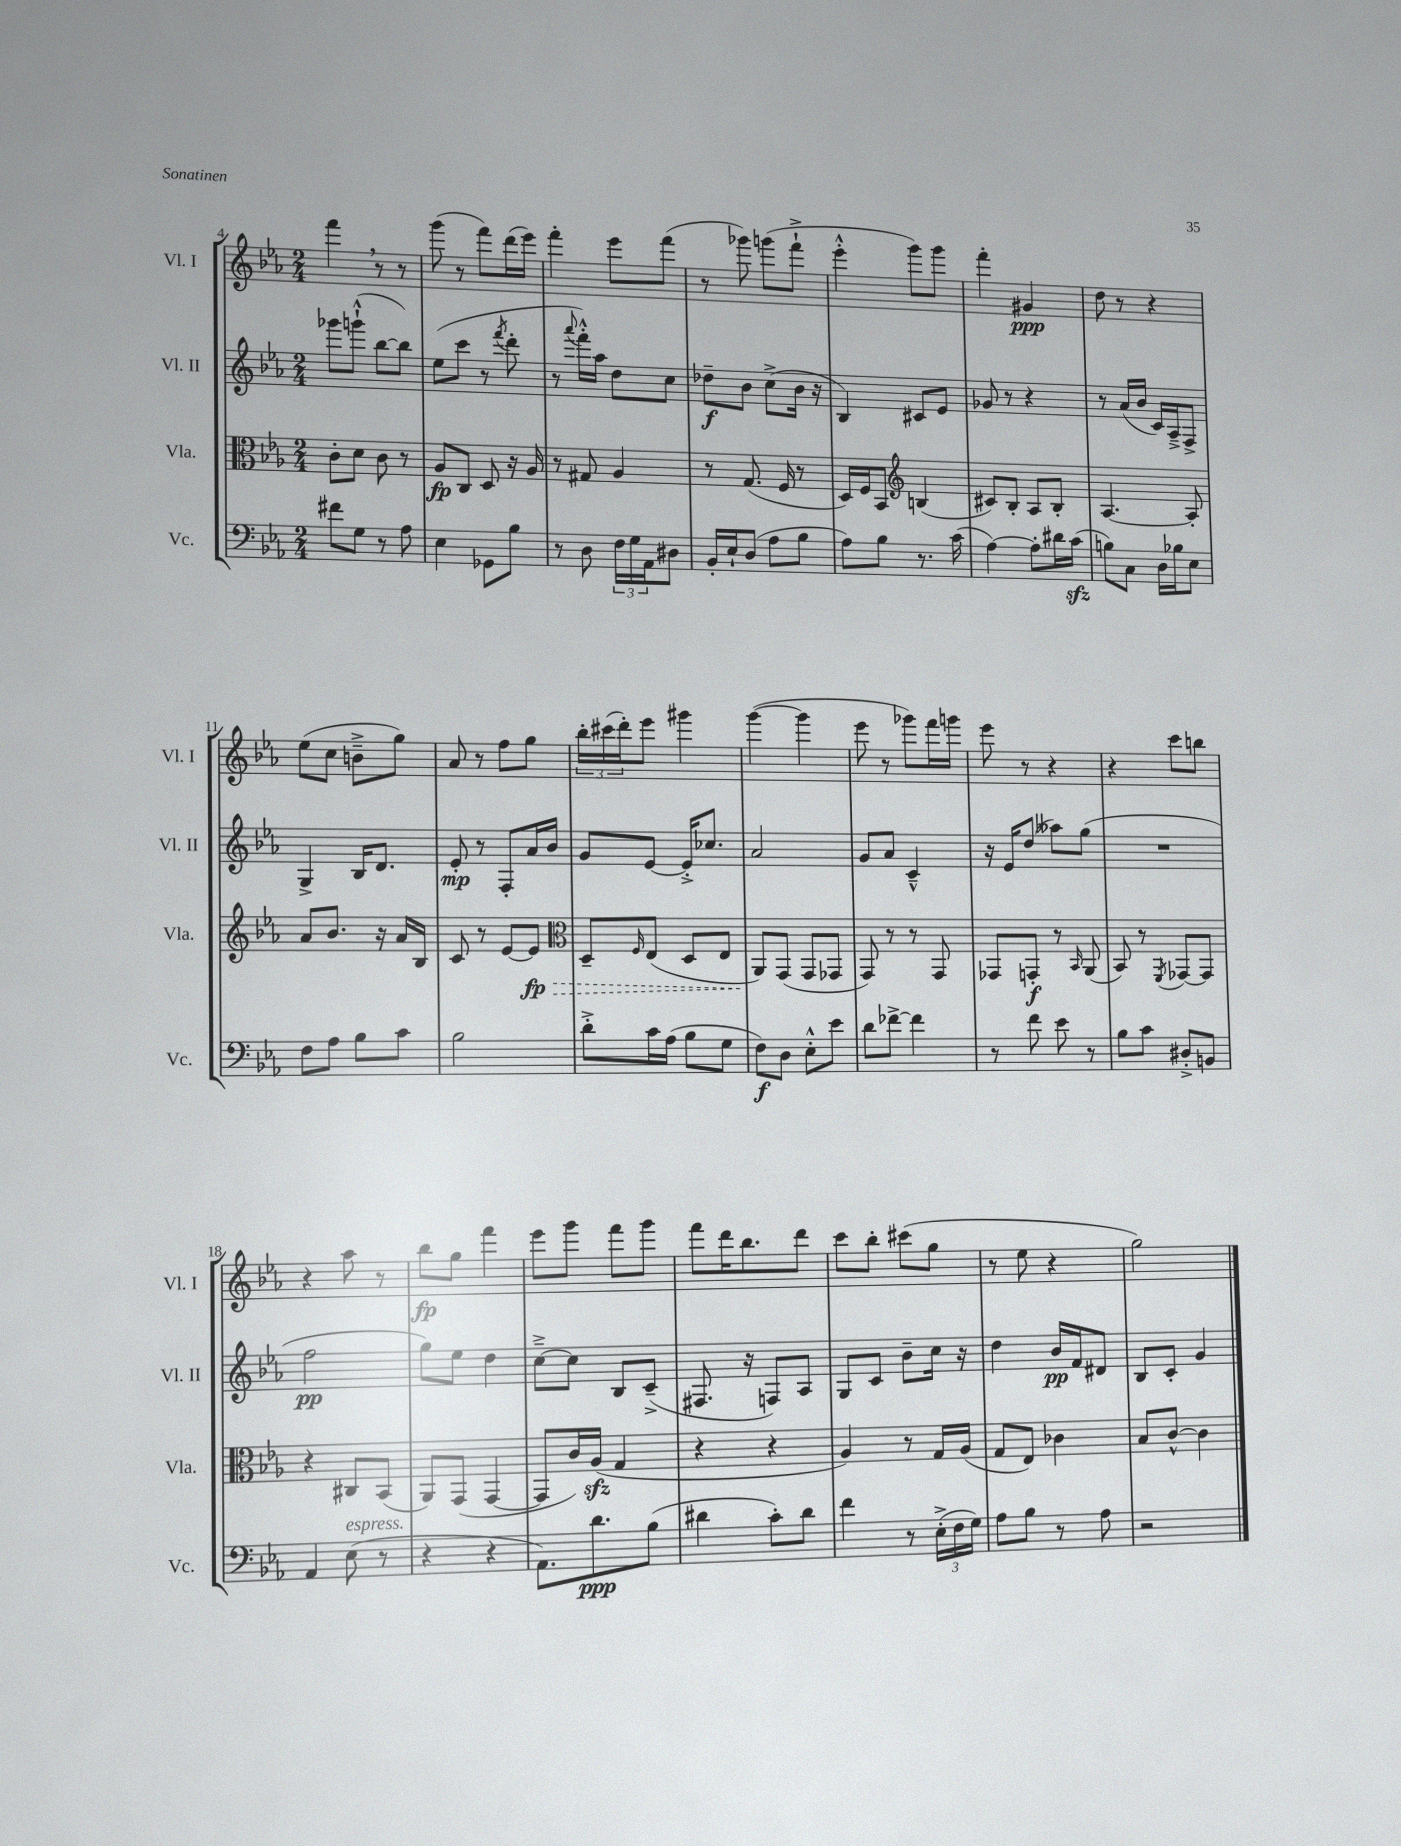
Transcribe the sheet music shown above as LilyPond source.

<<
\new StaffGroup <<
\new Staff = "s0" \with { instrumentName = "Vl. I" shortInstrumentName = "Vl. I" } {
    \clef treble \key ees \major \numericTimeSignature \time 2/4
    f'''4 \breathe r8 r8 |
    g'''8( r8 f'''8) d'''16( ees'''16) |
    f'''4-. ees'''8 f'''8( |
    r8 ges'''8) g'''8( f'''8-!-> |
    ees'''4-.-^ g'''8) g'''8 |
    f'''4-. gis'4\ppp |
    d''8 r8 r4 |
    ees''8( c''8 b'8---> g''8) |
    aes'8 r8 f''8 g''8 |
    \tuplet 3/2 { bes''16-. cis'''16( d'''16-.) } ees'''8 gis'''4 |
    g'''4~( g'''4 |
    ees'''8 r8 ges'''8) f'''16 g'''16 |
    ees'''8 r8 r4 |
    r4 c'''8 b''8 |
    r4 aes''8 r8 |
    bes''8\fp g''8 f'''4 |
    ees'''8 g'''8 f'''8 g'''8 |
    f'''8 d'''16 bes''8. d'''8 |
    c'''8 bes''8-. cis'''8( g''8 |
    r8 ees''8 r4 |
    g''2) \bar "|." |
}
\new Staff = "s1" \with { instrumentName = "Vl. II" shortInstrumentName = "Vl. II" } {
    \clef treble \key ees \major \numericTimeSignature \time 2/4
    ges'''8 g'''8-!-^( bes''8~ bes''8) |
    ees''8( c'''8 r8 \acciaccatura { f'''8 } d'''8-. |
    r8 \appoggiatura { aes'''8 } f'''16-.-^) aes''16 d''8 c''8 |
    des''8--\f bes'8 c''8->( bes'16 r16 |
    bes4) cis'8 ees'8 |
    ges'8 r8 r4 |
    r8 aes'16( bes'16 c'16) aes16---> f8-> |
    g4-> bes16 d'8. |
    ees'8-.\mp r8 f8-. aes'16 bes'16 |
    g'8 ees'8~ ees'16-.-> ces''8. |
    aes'2 |
    g'8 aes'8 c'4---^ |
    r16 ees'16 d''8( aeses''8) g''8( |
    R2 |
    f''2\pp |
    g''8) ees''8 d''4 |
    c''8~---> c''8 bes8 c'8--->( |
    fis8. r16 f8) aes8 |
    g8 c'8 bes'8-- c''16 r16 |
    d''4 bes'16\pp f'16 dis'8 |
    bes8 c'8-. g'4 \bar "|." |
}
\new Staff = "s2" \with { instrumentName = "Vla." shortInstrumentName = "Vla." } {
    \clef alto \key ees \major \numericTimeSignature \time 2/4
    c'8-. d'8 c'8 r8 |
    aes8\fp c8 d8 r16 aes16 |
    r8 gis8 aes4 |
    r8 g8.( f16 r8 |
    d16) f16 bes,8 \clef treble b4( |
    cis'8) bes8-. aes8 bes8-. |
    aes4.~ aes8-. |
    aes'8 bes'8. r16 aes'16 bes16 |
    c'8 r8 ees'8~ \once \override Hairpin.style = #'dashed-line ees'8\fp\> |
    \clef alto d8-- \grace { f16 } ees8( d8 ees8 |
    aes,8\!) g,8( g,8 ges,8 |
    g,8) r8 r8 g,8 |
    ges,8 g,8-.\f r8 \grace { bes,16 } aes,8( |
    bes,8) r8 \acciaccatura { f,8 } ges,8~ ges,8 |
    r4 cis8 bes,8( |
    aes,8) g,8( g,4~ |
    g,8 c'16) aes16\sfz( g4 |
    r4 r4 |
    aes4) r8 g16 aes16( |
    g8 ees8) ces'4 |
    bes8 c'8~-^ c'4 \bar "|." |
}
\new Staff = "s3" \with { instrumentName = "Vc." shortInstrumentName = "Vc." } {
    \clef bass \key ees \major \numericTimeSignature \time 2/4
    fis'8 g8 r8 aes8 |
    ees4 ges,8 bes8 |
    r8 d8 \tuplet 3/2 { f16 g16 aes,16 } dis8 |
    bes,16-. ees16-! d8( aes8 bes8 |
    aes8) bes8 r8. c'16( |
    aes4~) aes8-. dis'16 c'16\sfz( |
    b8) c8 d16 bes16 ees8 |
    f8 aes8 bes8 c'8 |
    bes2 |
    d'8-.-> c'16 aes16( bes8 g8 |
    f8\f) d8 ees8-.-^ ees'8 |
    d'8 fes'8~-> fes'4 |
    r8 f'8 ees'8 r8 |
    bes8 c'8 dis8-.-> b,8 |
    aes,4 ees8^\markup { \italic "espress." }( r8 |
    r4 r4 |
    aes,8.) d'8.\ppp bes8( |
    dis'4 c'8-.) dis'8 |
    f'4 r8 \tuplet 3/2 { ees16-.->( f16 g16) } |
    aes8 bes8 r8 aes8 |
    r2 \bar "|." |
}
>>
>>
\layout { \context { \Score currentBarNumber = #4 } }
